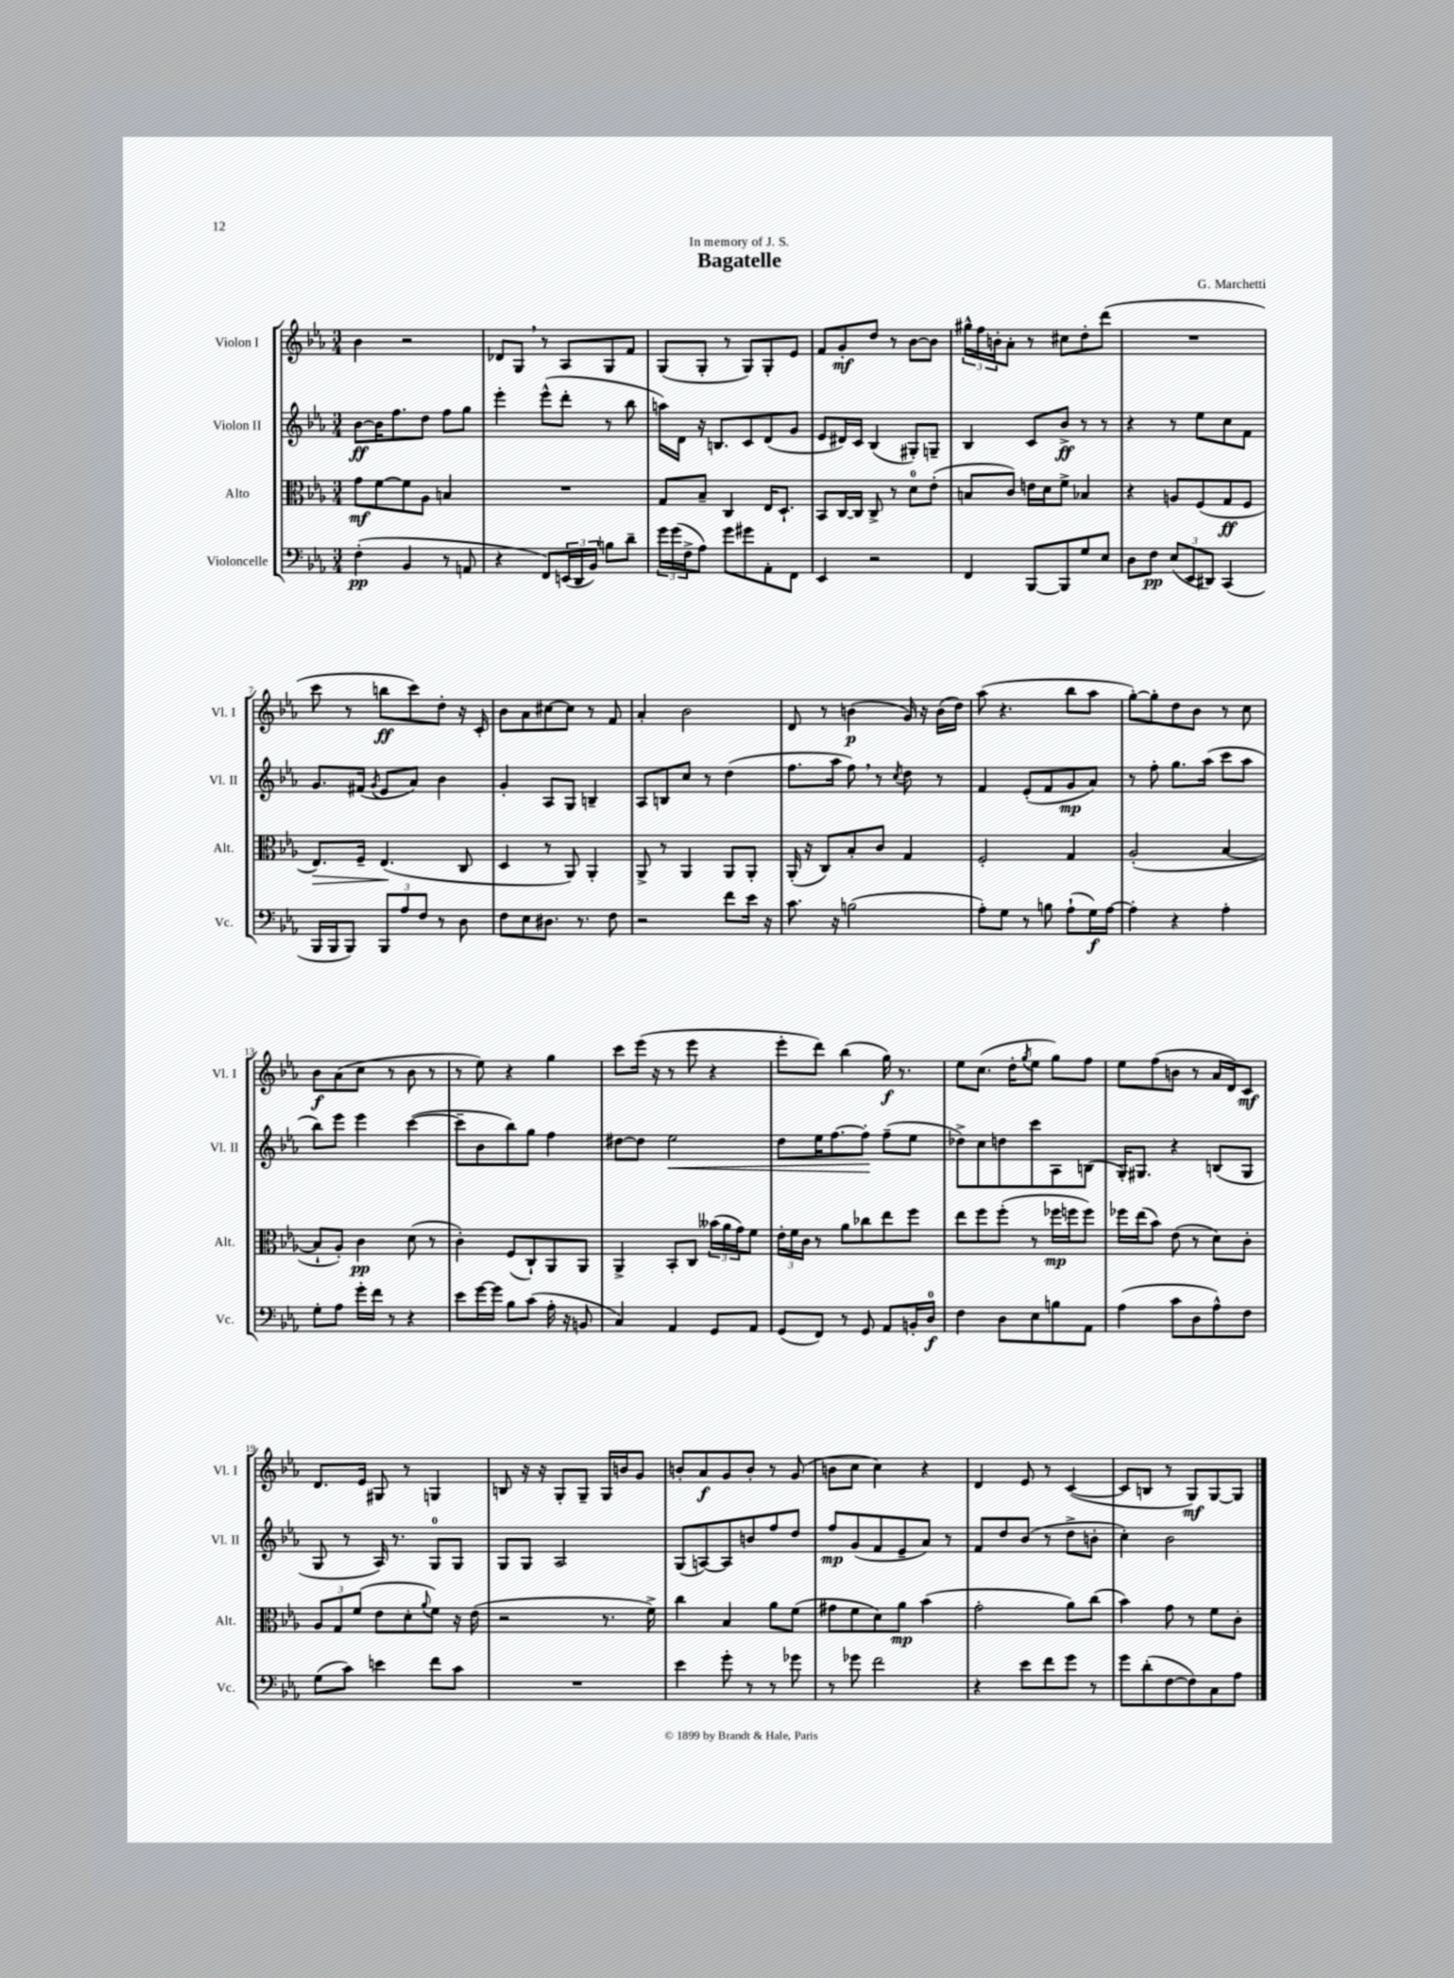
\header { title = "Bagatelle" composer = "G. Marchetti" dedication = "In memory of J. S." }
<<
\new StaffGroup <<
\new Staff = "s0" \with { instrumentName = "Violon I" shortInstrumentName = "Vl. I" } {
    \clef treble \key ees \major \numericTimeSignature \time 3/4
    bes'4 r2 |
    des'8 g8 \breathe r8 aes8 g8 f'8 |
    g8( g8-. r8 g8) g8-. ees'8 |
    f'8 g'8-.\mf d''8 r8 bes'8~ bes'8 |
    \tuplet 3/2 { gis''16-^ f''16 b'16-. } aes'8-. r8 cis''8 d''8-. d'''8( |
    R2. |
    c'''8 r8 b''8\ff c'''8) d''8-. r16 c'16-. |
    bes'8 aes'8 cis''8~ cis''8 r8 f'8 |
    aes'4-. bes'2 |
    d'8 r8 b'4\p( g'16) r16 b'16( d''16) |
    aes''8( r4. bes''8 aes''8 |
    g''8~-.) g''8-. d''8 bes'8 r8 c''8 |
    bes'8\f aes'8( c''8 r8 bes'8 r8 |
    r8 ees''8) r4 g''4 |
    c'''8 ees'''16( r16 r8 ees'''8 r4 |
    ees'''8-. d'''8) bes''4( g''16\f) r8. |
    ees''8 c''8.( d''16-. \acciaccatura { g''8 } ees''8 g''8) f''8 |
    ees''8 f''8( b'8 r8 aes'16 d'16) c'8\mf |
    d'8. ees'16 gis8 r8 g4 |
    b8 r16 r16 g8-. g8-- g16 b'16 g'8 |
    b'8-. aes'8\f g'8 b'8-. r8 g'8( |
    b'8 c''8 c''4) r4 |
    d'4 ees'8 r8 c'4~( |
    c'8 b8 r8 g8\mf) g8~ g8 \bar "|." |
}
\new Staff = "s1" \with { instrumentName = "Violon II" shortInstrumentName = "Vl. II" } {
    \clef treble \key ees \major \numericTimeSignature \time 3/4
    bes'8~\ff bes'16 f''8. d''8 f''8 g''8 |
    ees'''4-. ees'''8-^( d'''8-. r8 bes''8 |
    a''16) d'16 r16 b8. c'8 d'8( g'8 |
    ees'8 dis'16) c'16 bes4( gis8-.) g8-- |
    bes4 c'8 bes'8->\ff r8 r8 |
    r4 r8 ees''8 c''8 f'8 |
    g'8. fis'16( \acciaccatura { g'8 } ees'8 aes'8) bes'4 |
    g'4-. aes8 g8 b4-- |
    aes8 b8 c''8 r8 d''4( |
    f''8. aes''16 f''8) \breathe r8 \acciaccatura { c''8 } d''8 r8 |
    f'4 ees'8-.( f'8 g'8\mp aes'8) |
    r8 f''8-. g''8. aes''16( c'''8 aes''8 |
    bes''8) ees'''8 ees'''4 c'''4~( |
    c'''8-- bes'8 bes''8) g''8 f''4 |
    dis''8~ dis''8 ees''2\< |
    d''8 ees''16 f''8.~ f''8-.\! f''8--( ees''8 |
    des''8->) c''8 d''8 c'''8 aes8 b8( |
    g16-.) gis8. r4 b8( gis8 |
    g8 r8 aes16) r8. g8-0 g8 |
    g8 g8 aes2 |
    g8( a8~) a8 b'8 f''8 d''8 |
    f''8\mp g'8( f'8 ees'8-- aes'8) r8 |
    f'8 d''8 bes'8( r8 d''8-> b'8-. |
    c''4-.) bes'2 \bar "|." |
}
\new Staff = "s2" \with { instrumentName = "Alto" shortInstrumentName = "Alt." } {
    \clef alto \key ees \major \numericTimeSignature \time 3/4
    g'8\mf f'8~ f'8 aes8 b4 |
    R2. |
    g8 bes8-- c4 ees16 d8.-! |
    bes,8 c16~ c16 c8-> r8 d'8-0 ees'8-.( |
    b8 c'8) e'16 d'16 f'8-> bes4 |
    r4 a8 f8( g8\ff f8 |
    ees8.\>) f16-- ees4.\!( c8 |
    d4 r8 aes,8) aes,4-. |
    aes,8-> r8 aes,4 aes,8 aes,8-. |
    aes,16-.( r16 c8) bes8-. c'8 g4 |
    f2-. g4 |
    aes2-.( bes4~ |
    bes8-! aes8-.) c'4\pp d'8( r8 |
    c'4-.) f8( c8-!) aes,8 aes,8 |
    aes,4-> bes,8-. c8 \tuplet 3/2 { beses'16( aes'16 g'16) } f'8 |
    \tuplet 3/2 { ees'16-. f'16 c'16 } r8 aes'8 ces''8 ees''8 f''8 |
    ees''8 f''8 f''8-.( r8 fes''16\mp f''16 f''8) |
    fes''16 ees''16( bes'8) ees'8( r8 d'8) c'8-. |
    \tuplet 3/2 { aes8 g8 f'8( } ees'8 d'8-. \appoggiatura { aes'8 } f'8) r16 ees'16( |
    r2 r8. f'16->) |
    c''4 bes4 aes'8 f'8( |
    gis'8 f'8 d'8) aes'8\mp bes'4( |
    g'2-. aes'8) c''8( |
    bes'4) g'8 r8 f'8 c'8-. \bar "|." |
}
\new Staff = "s3" \with { instrumentName = "Violoncelle" shortInstrumentName = "Vc." } {
    \clef bass \key ees \major \numericTimeSignature \time 3/4
    f4-.\pp( bes,4 r8 a,8 |
    r4 f,8) \tuplet 3/2 { e,16( d,16 bes,16) } b8 d'8-- |
    \tuplet 3/2 { g'16 g'16( f16-> } aes8) g'8 gis'8 aes,8-. f,8 |
    ees,4 r2 |
    f,4 bes,,8~ bes,,8 g8 ees8 |
    d8 f8\pp \tuplet 3/2 { ees8( ees,8 dis,8) } c,4( |
    bes,,16 bes,,16 bes,,8) \tuplet 3/2 { bes,,8 aes8 f8 } r8 d8 |
    f8 ees8 dis8. r8. f8 |
    r2 f'8 ees'16 r16 |
    c'8. r16 b2( |
    aes8-.) g8 r8 b8 aes8-!( g16\f) aes16~ |
    aes4-. r4 aes4-. |
    g8-. aes8 g'16-. f'16 r8 r4 |
    ees'8 g'16~ g'16 bes8 c'8( aes16-. r16 b,8 |
    c4) aes,4 g,8 aes,8 |
    g,8( f,8) r8 g,8 aes,8 b,16-. d16-0\f |
    f4 d8 ees8 b8 aes,8 |
    aes4( c'8 d8 aes8-^) f8 |
    g8( c'8) e'4 f'8 c'8 |
    R2. |
    ees'4 g'8-. r8 r8 ges'8 |
    r8 ges'8 f'2 |
    r4 ees'8 f'8 g'8 r8 |
    g'8 d'8-.( f8~ f8) c8 aes8 \bar "|." |
}
>>
>>
